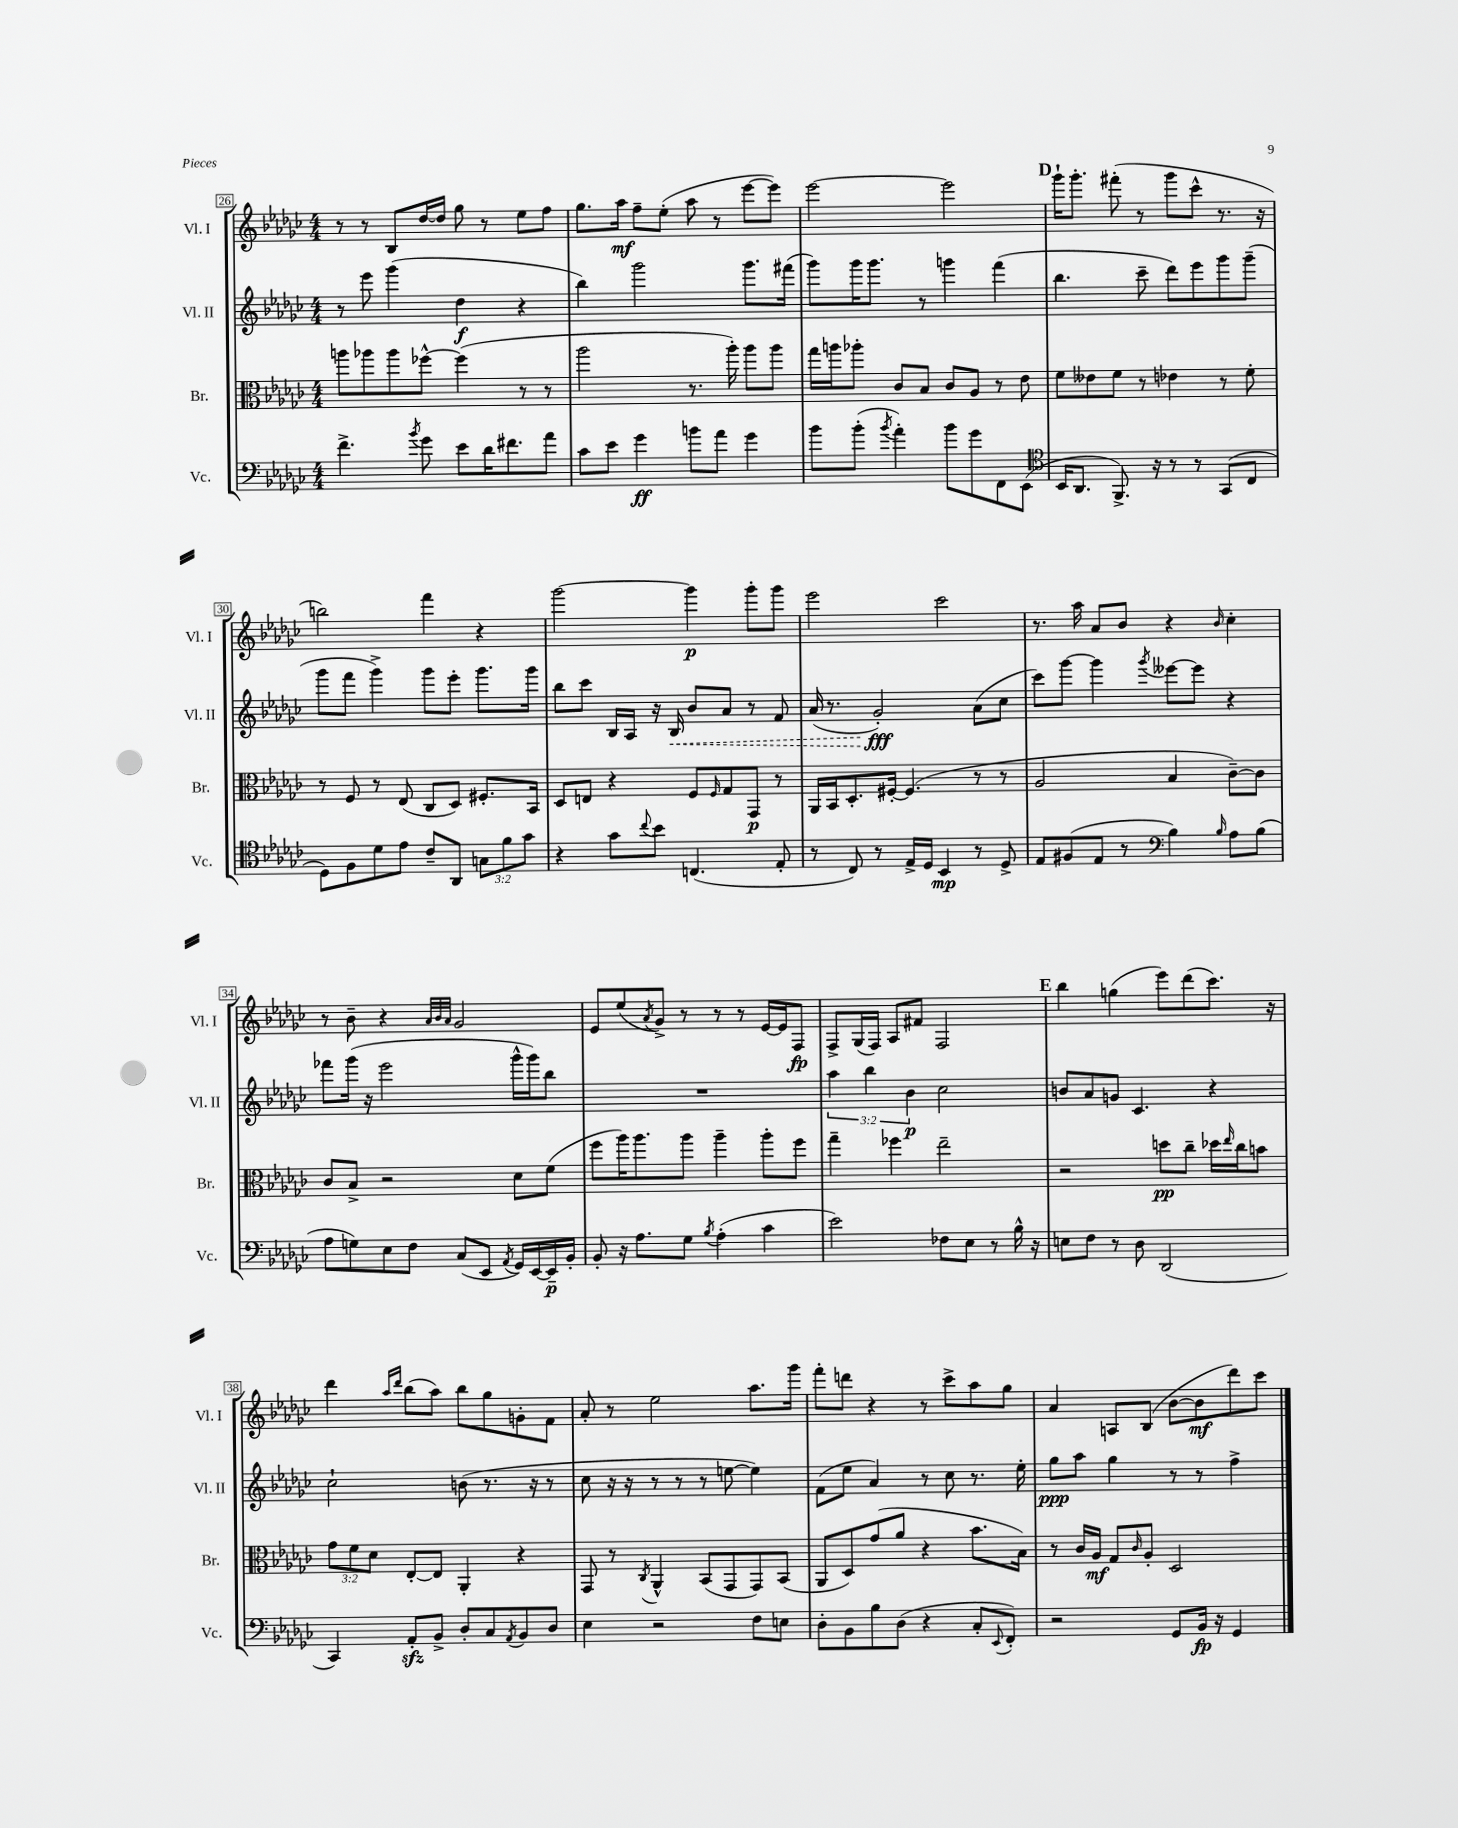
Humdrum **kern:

**kern	**dynam	**kern	**dynam	**kern	**dynam	**kern	**dynam
*part4	*part4	*part3	*part3	*part2	*part2	*part1	*part1
*staff4	*staff4	*staff3	*staff3	*staff2	*staff2	*staff1	*staff1
*I"Vc.	*	*I"Br.	*	*I"Vl. II	*	*I"Vl. I	*
*I'Vc.	*	*I'Br.	*	*I'Vl. II	*	*I'Vl. I	*
*clefF4	*	*clefC3	*	*clefG2	*	*clefG2	*
*k[b-e-a-d-g-c-]	*	*k[b-e-a-d-g-c-]	*	*k[b-e-a-d-g-c-]	*	*k[b-e-a-d-g-c-]	*
*M4/4	*	*M4/4	*	*M4/4	*	*M4/4	*
=26	=26	=26	=26	=26	=26	=26	=26
4.f^\	.	8aan\L	.	8r	.	8r	.
.	.	8aa-X\	.	8eee-\	.	8r	.
.	.	8aa-\	.	(4ggg-\	.	8B-/L	.
8qb-/	.	.	.	.	.	.	.
8g-\	.	[8ff-X^^\J	.	.	.	[16dd-/L	.
.	.	.	.	.	.	16dd-/JJ]	.
8e-\L	.	(4ff-\]	.	4dd-\	f	8gg-\	.
16d-\K	.	.	.	.	.	8r	.
8.f#X\	.	.	.	.	.	.	.
.	.	8r	.	4r	.	8ee-\L	.
8a-\J	.	8r	.	.	.	8ff\J	.
=27	=27	=27	=27	=27	=27	=27	=27
8c-\L	.	2aa-\	.	4bb-\)	.	8.gg-\L	.
8e-\J	.	.	.	.	.	.	.
.	.	.	.	.	.	16aa-\Jk	mf
4g-\	ff	.	.	2ggg-\	.	8ff~\L	.
.	.	.	.	.	.	(8ee-'\J	.
8bn\L	.	8.r	.	.	.	8aa-\	.
8a-\J	.	.	.	.	.	8r	.
.	.	16aa-'\)	.	.	.	.	.
4g-\	.	8aa-\L	.	8.ggg-\L	.	[8eee-\L	.
.	.	8aa-\J	.	.	.	8eee-\J])	.
.	.	.	.	(16fff#X\Jk	.	.	.
=28	=28	=28	=28	=28	=28	=28	=28
8b-\L	.	16gg-\LL	.	8ggg-\L)	.	[2eee-\	.
.	.	16aan\J	.	.	.	.	.
(8b-'\J	.	8aa-X'\J	.	16ggg-\K	.	.	.
.	.	.	.	8.ggg-\J	.	.	.
8qb-/	.	.	.	.	.	.	.
4a-'\)	.	8c-/L	.	.	.	.	.
.	.	8B-/J	.	8r	.	.	.
8b-\L	.	8c-/L	.	4gggn\	.	2eee-\]	.
8g-\	.	8A-/J	.	.	.	.	.
8FF\	.	8r	.	(4fff\	.	.	.
(8EE-\J	.	8e-\	.	.	.	.	.
!!LO:REH:place=s1:t=D
=29	=29	=29	=29	=29	=29	=29	=29
*clefC4	*	*	*	*	*	*	*
16BB-/KL	.	8f\L	.	4.bb-\	.	16ggg-`\KL	.
8.AA-/J	.	.	.	.	.	8.ggg-'\J	.
.	.	8e--X\	.	.	.	.	.
8.FF^/)	.	8f\J	.	.	.	(8fff#X'\	.
.	.	8r	.	8ccc-~\	.	8r	.
16r	.	.	.	.	.	.	.
8r	.	4e-X\	.	8ddd-\L)	.	8ggg-\L	.
8r	.	.	.	8eee-\	.	8ccc-^^\J	.
(8GG-/L	.	8r	.	8ggg-\	.	8.r	.
8C-/J	.	8f'\	.	(8ggg-~\J	.	.	.
.	.	.	.	.	.	16r	.
!!LO:LB:g=z
=30	=30	=30	=30	=30	=30	=30	=30
8D-\L)	.	8r	.	8ggg-\L	.	2bbn\)	.
8F\	.	8F/	.	8fff\J	.	.	.
8d-\	.	8r	.	4ggg-^\)	.	.	.
8e-\J	.	(8E-/	.	.	.	.	.
8c-~/L	.	8C-/L	.	8ggg-\L	.	4fff\	.
8AA-/J	.	8D-/J)	.	8eee-'\J	.	.	.
12Gn\L	.	8.F#X'/L	.	8.ggg-\L	.	4r	.
12f\	.	.	.	.	.	.	.
12g-\J	.	.	.	.	.	.	.
.	.	16BB-/Jk	.	16ggg-\Jk	.	.	.
=31	=31	=31	=31	=31	=31	=31	=31
4r	.	8D-/L	.	8bb-\L	.	[2ggg-\	.
.	.	8En/J	.	8ccc-\J	.	.	.
8g-\L	.	4r	.	16B-/LL	.	.	.
.	.	.	.	16A-/JJ	.	.	.
8qqcc-/	.	.	.	.	.	.	.
8b-\J	.	.	.	16r	.	.	.
!	!	!	!	!	!LO:HP:b	!	!
.	.	.	.	16B-/	<	.	.
(4.Cn/	.	8F/L	.	8b-/L	.	4ggg-\]	p
.	.	16qqF/	.	.	.	.	.
.	.	8G-/	.	8a-/J	.	.	.
.	.	8GG-/J	p	8r	.	8ggg-'\L	.
8E-'/	.	8r	.	8f/	.	8ggg-\J	.
=32	=32	=32	=32	=32	=32	=32	=32
8r	.	16AA-/LL	.	(16a-/	.	2eee-\	.
.	.	16BB-/J	.	8.r	.	.	.
8C-/)	.	8.D-'/	.	.	.	.	.
8r	.	.	.	2g-'/)	fff	.	.
.	.	[16F#X'/Jk	.	.	.	.	.
16E-^/LL	.	(4.F#/]	.	.	.	.	.
16D-/JJ	.	.	.	.	.	.	.
4BB-/	mp	.	.	.	.	2ccc-\	.
8r	.	8r	.	(8a-\L	[	.	.
8D-^/	.	8r	.	8cc-\J	.	.	.
=33	=33	=33	=33	=33	=33	=33	=33
8E-/L	.	2A-/	.	8ccc-\L)	.	8.r	.
(8F#X/	.	.	.	[8ggg-\J	.	.	.
.	.	.	.	.	.	16aa-\	.
8E-/J	.	.	.	4ggg-\]	.	8a-/L	.
8r	.	.	.	.	.	8b-/J	.
*clefF4	*	*	*	*	*	*	*
.	.	.	.	8qggg-/	.	.	.
4B-\)	.	4B-/	.	[8eee--X\L	.	4r	.
.	.	.	.	8eee--\J]	.	.	.
16qqB-/	.	.	.	.	.	16qqb-/	.
8A-\L	.	[8c-~\L)	.	4r	.	4cc-'\	.
(8B-\J	.	8c-\J]	.	.	.	.	.
!!LO:LB:g=z
=34	=34	=34	=34	=34	=34	=34	=34
8A-\L	.	8c-/L	.	8fff-X\L	.	8r	.
8Gn\)	.	8B-^/J	.	(16ggg-\Jk	.	8b-~\	.
.	.	.	.	16r	.	.	.
8E-\	.	2r	.	2eee-\	.	4r	.
8F\J	.	.	.	.	.	.	.
.	.	.	.	.	.	32qqa-/LLL	.
.	.	.	.	.	.	32qqb-/	.
.	.	.	.	.	.	32qqa-/JJJ	.
(8C-/L	.	.	.	.	.	2g-/	.
8EE-/J	.	.	.	.	.	.	.
8qAA-/	.	.	.	.	.	.	.
16GG-/LL)	.	8d-\L	.	16ggg-^^\LL	.	.	.
[16EE-/	.	.	.	16ggg-\J)	.	.	.
16EE-~/]	p	(8f\J	.	8bb-\J	.	.	.
16BB-'/JJ	.	.	.	.	.	.	.
=35	=35	=35	=35	=35	=35	=35	=35
8BB-'/	.	8ff\L	.	1r	.	8e-/L	.
16r	.	16aa-\K)	.	.	.	(8ee-/	.
8.A-\L	.	8.aa-\	.	.	.	.	.
.	.	.	.	.	.	8qa-/	.
.	.	.	.	.	.	8g-^/J)	.
8G-\J	.	8aa-\J	.	.	.	8r	.
8qB-/	.	.	.	.	.	.	.
(4A-'\	.	4aa-~\	.	.	.	8r	.
.	.	.	.	.	.	8r	.
4c-\	.	8aa-'\L	.	.	.	[16e-/LL	.
.	.	.	.	.	.	16e-/J]	.
.	.	8ff\J	.	.	.	8F/J	fp
=36	=36	=36	=36	=36	=36	=36	=36
2e-\)	.	4gg-~\	.	6aa-\	.	8F^/L	.
.	.	.	.	.	.	(16G-/L	.
.	.	.	.	6bb-\	.	.	.
.	.	.	.	.	.	16F/JJ)	.
.	.	4ff-X\	.	.	.	8A-/L	.
.	.	.	.	6b-\	p	.	.
.	.	.	.	.	.	8f#X/J	.
8F-X\L	.	2ee-~\	.	2cc-\	.	2F/	.
8E-\J	.	.	.	.	.	.	.
8r	.	.	.	.	.	.	.
16B-^^\	.	.	.	.	.	.	.
16r	.	.	.	.	.	.	.
!!LO:REH:place=s1:t=E
=37	=37	=37	=37	=37	=37	=37	=37
8En\L	.	2r	.	8bn/L	.	4bb-\	.
8F\J	.	.	.	8a-/	.	.	.
8r	.	.	.	8gn/J	.	(4ggn\	.
8D-\	.	.	.	4.c-/	.	.	.
(2DD-/	.	8ddn\L	pp	.	.	8eee-\L)	.
.	.	8cc-~\J	.	.	.	(8ddd-\	.
.	.	16dd-X\LL	.	4r	.	8.ccc-\J)	.
.	.	16qqee-/	.	.	.	.	.
.	.	16cc-\J	.	.	.	.	.
.	.	8bn\J	.	.	.	.	.
.	.	.	.	.	.	16r	.
!!LO:LB:g=z
=38	=38	=38	=38	=38	=38	=38	=38
4CC-/)	.	12g-\L	.	2cc-`\	.	4ddd-\	.
.	.	12f\	.	.	.	.	.
.	.	12d-\J	.	.	.	.	.
.	.	.	.	.	.	16qqaa-/LL	.
.	.	.	.	.	.	16qqddd-/JJ	.
8AA-zz'/L	.	[8E-'/L	.	.	.	(8bb-\L	.
8BB-^/J	.	8E-/J]	.	.	.	8aa-\J)	.
8D-'/L	.	4AA-'/	.	(8bn\	.	8bb-\L	.
8C-/	.	.	.	8.r	.	8gg-\	.
8qAA-/	.	.	.	.	.	.	.
8BB-/	.	4r	.	.	.	8gn'\	.
.	.	.	.	16r	.	.	.
8D-/J	.	.	.	8r	.	8f\J	.
=39	=39	=39	=39	=39	=39	=39	=39
4E-\	.	8GG-/	.	8cc-\	.	8a-'/	.
.	.	8r	.	16r	.	8r	.
.	.	.	.	16r	.	.	.
.	.	8qC-/	.	.	.	.	.
2r	.	4AA-^^/	.	8r	.	2ee-\	.
.	.	.	.	8r	.	.	.
.	.	(8BB-/L	.	8r	.	.	.
.	.	8GG-/	.	[8een\	.	.	.
8F\L	.	8GG-/)	.	4ee\])	.	8.aa-\L	.
8En\J	.	(8BB-/J	.	.	.	.	.
.	.	.	.	.	.	16ggg-\Jk	.
=40	=40	=40	=40	=40	=40	=40	=40
8D-'\L	.	8AA-/L	.	(8f\L	.	8fff'\L	.
8BB-\	.	8D-/)	.	8ee-\J	.	8dddn\J	.
8B-\	.	(8g-/	.	4a-/)	.	4r	.
(8D-\J	.	8a-/J	.	.	.	.	.
4r	.	4r	.	8r	.	8r	.
.	.	.	.	8cc-\	.	8ccc-^\L	.
8C-'/L	.	8.b-\L	.	8.r	.	8aa-\	.
8qqEE-/	.	.	.	.	.	.	.
8FF'/J)	.	.	.	.	.	8gg-\J	.
.	.	16B-\Jk)	.	16ee-'\	.	.	.
=41	=41	=41	=41	=41	=41	=41	=41
2r	.	8r	.	8gg-\L	ppp	4a-/	.
.	.	16c-/LL	.	8aa-\J	.	.	.
.	.	16A-/JJ	mf	.	.	.	.
.	.	8G-/L	.	4gg-\	.	8An/L	.
.	.	16qqc-/	.	.	.	.	.
.	.	8A-'/J	.	.	.	(8B-/J	.
8GG-/L	.	2D-/	.	8r	.	[8b-\L	.
16BB-/Jk	fp	.	.	8r	.	8b-\]	mf
16r	.	.	.	.	.	.	.
4GG-/	.	.	.	4ff^\	.	8ddd-\)	.
.	.	.	.	.	.	8ccc-\J	.
==	==	==	==	==	==	==	==
*-	*-	*-	*-	*-	*-	*-	*-
